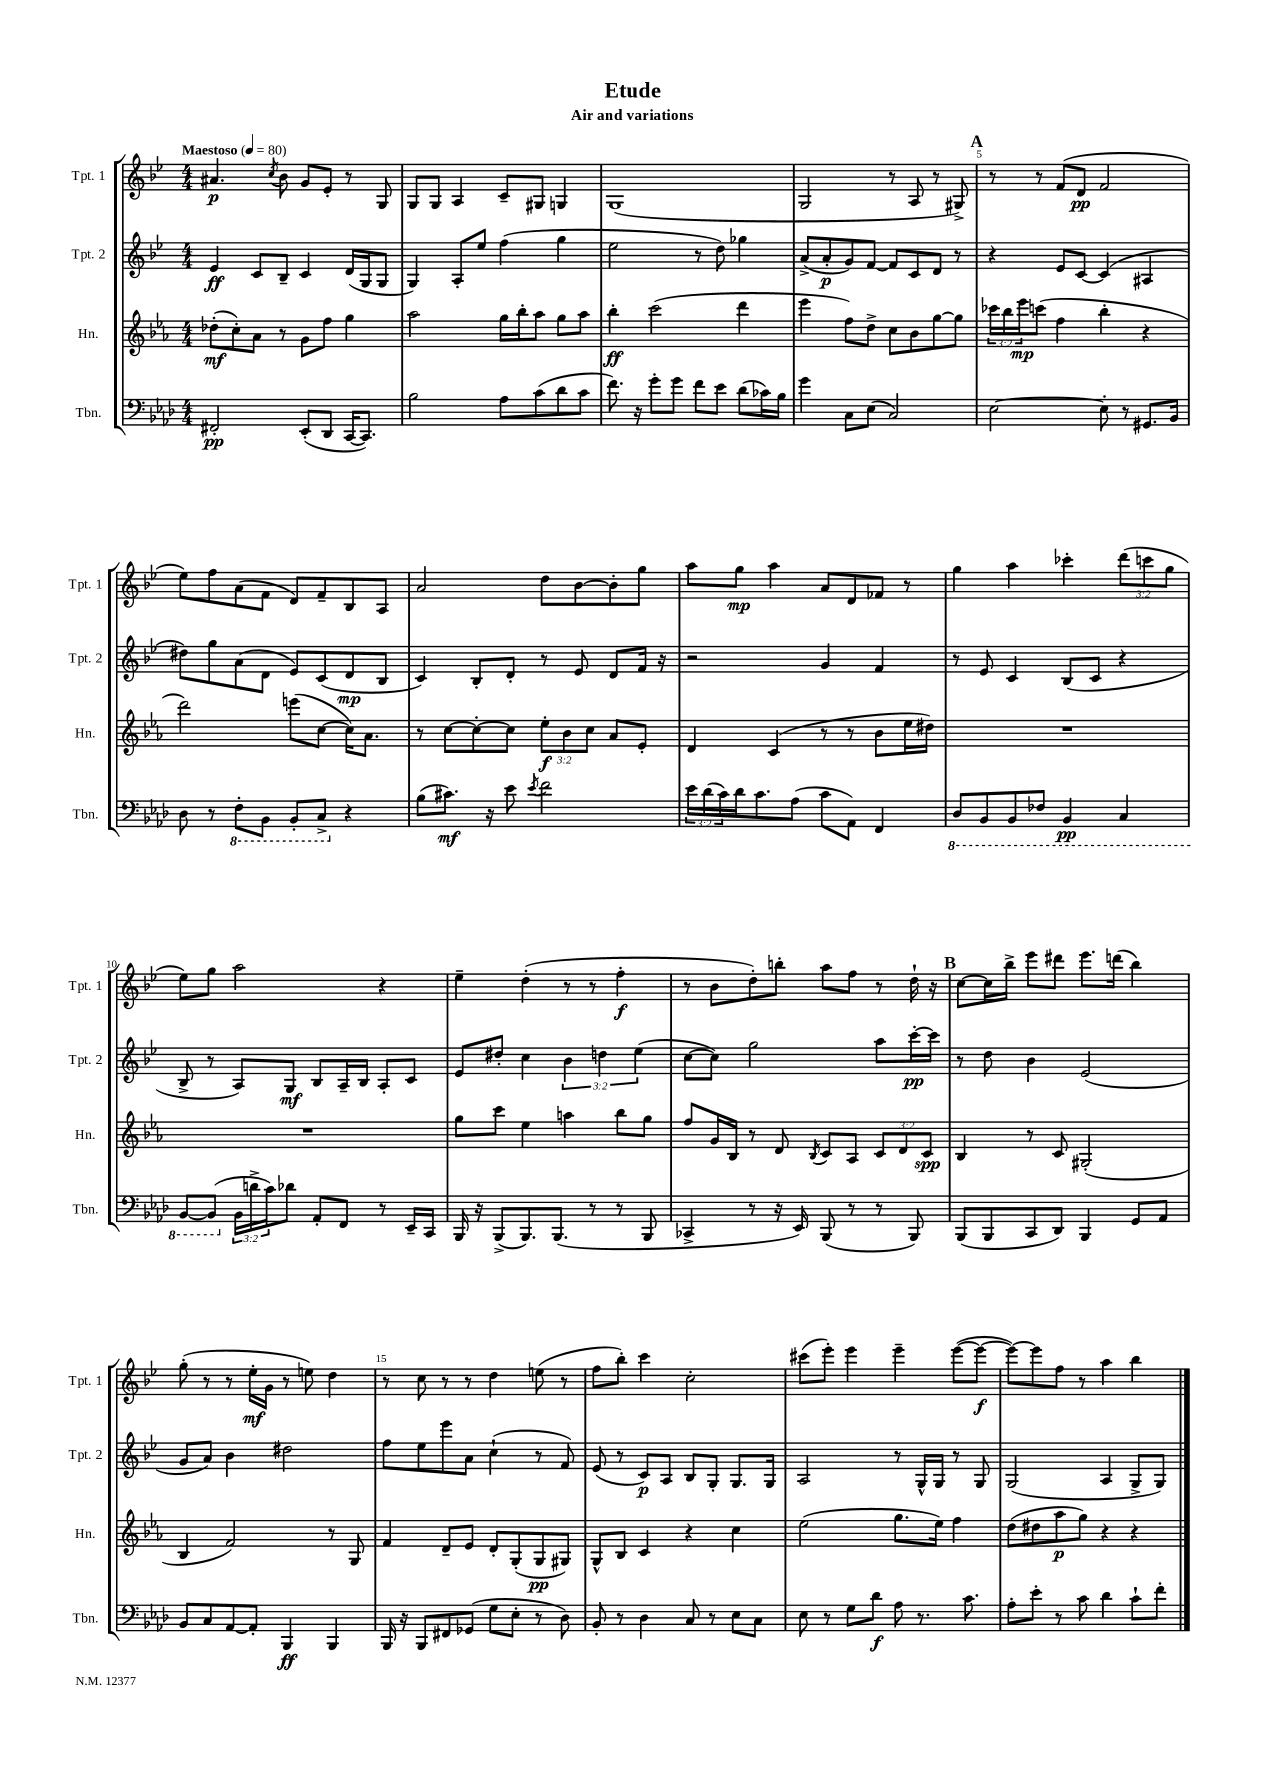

**kern	**kern	**kern	**kern
*staff4	*staff3	*staff2	*staff1
*clefF4	*clefG2	*clefG2	*clefG2
*k[b-e-a-d-]	*k[b-e-a-]	*k[b-e-]	*k[b-e-]
*M4/4	*M4/4	*M4/4	*M4/4
*MM80	*MM80	*MM80	*MM80
2FF#'	(8dd-'	4e-	4.a#
.	8cc')	.	.
.	8a-	8c	.
.	.	.	8qcc
.	8r	8B-~	8b-
(8EE-'	8g	4c	8g
8DD-	8ff	.	8e-'
[16CC	4gg	(16d	8r
8.CC])	.	16G	.
.	.	8G	8G
=	=	=	=
2B-	2aa-	4G)	8G
.	.	.	8G
.	.	8A'	4A
.	.	8ee-	.
8A-	16gg	(4ff	8c~
.	16bb-'	.	.
(8c	8aa-	.	8G#
8d-	8gg	4gg	4G
8c	8aa-	.	.
=	=	=	=
8.f)	4bb-'	2ee-	(1G
16r	.	.	.
8g'	(2ccc	.	.
8g	.	.	.
8f	.	8r	.
8e-	.	8dd)	.
(8d-	4ddd	4gg-	.
16c-)	.	.	.
16B-	.	.	.
=	=	=	=
4g	4eee-	(8a^	2G
.	.	8a'	.
8C	8ff)	8g)	.
(8E-	8dd^	[8f	.
2C)	8cc	8f]	8r
.	8b-	8c	8A
.	[8gg	8d	8r
.	8gg]	8r	8G#^)
=	=	=	=
[2E-	24ccc-	4r	8r
.	24bb-	.	.
.	24eee-	.	.
.	(8ccc	.	8r
.	4ff	8e-	(8f
.	.	[8c	8d
8E-']	4bb-'	(4c]	2f
8r	.	.	.
8.GG#	4r	4A#	.
16BB-	.	.	.
=	=	=	=
8D-	2ddd)	8dd#)	8ee-)
8r	.	8gg	8ff
8FF'	.	(8a	(8a
8BBB-	.	8d	8f
8BBB-'	(8eee	8e-)	8d)
8CC^	[8cc	(8c	8f~
4r	16cc])	8d	8B-
.	8.a-	.	.
.	.	8B-	8A
=	=	=	=
(8B-	8r	4c)	2a
8.c#)	[8cc	.	.
.	8cc'_	8B-'	.
16r	.	.	.
8e-	8cc]	8d'	.
8qe-	.	.	.
2f	12ee-'	8r	8dd
.	12b-	.	.
.	.	8e-	[8b-
.	12cc	.	.
.	8a-	8d	8b-']
.	8e-'	16f	8gg
.	.	16r	.
=	=	=	=
24e-	4d	2r	8aa
(24d-	.	.	.
24c)	.	.	.
16d-	.	.	8gg
8.c	.	.	.
.	(4c	.	4aa
(8A-	.	.	.
8c	8r	4g	8a
8AA-)	8r	.	8d
4FF	8b-	4f	8f-
.	16ee-	.	8r
.	16dd#)	.	.
=	=	=	=
8DD-	1r	8r	4gg
8BBB-	.	8e-	.
8BBB-	.	4c	4aa
8FF-	.	.	.
4BBB-	.	(8B-	4ccc-'
.	.	8c	.
4CC	.	4r	(12ddd
.	.	.	12ccc
.	.	.	12gg
=	=	=	=
[8BBB-	1r	8B-^	8ee-)
(8BBB-]	.	8r	8gg
24BB-	.	8A)	2aa
24d^	.	.	.
24c)	.	.	.
8d-	.	8G	.
8AA-'	.	8B-	.
8FF	.	16A~	.
.	.	16B-	.
8r	.	8A'	4r
16EE-~	.	8c	.
16CC	.	.	.
=	=	=	=
16BBB-	8gg	8e-	4ee-~
16r	.	.	.
(8BBB-^	8ccc	8dd#'	.
8.BBB-)	4ee-	4cc	(4dd'
(8.BBB-	.	.	.
.	4aa	6b-	8r
8r	.	.	8r
.	.	6dd	.
8r	8bb-	.	4ff'
.	.	(6ee-	.
8BBB-	8gg	.	.
=	=	=	=
4CC-^	8ff	[8cc	8r
.	16g	8cc])	8b-
.	16B-	.	.
8r	8r	2gg	8dd')
16r	8d	.	8bb'
16EE-)	.	.	.
.	8qB-	.	.
(8BBB-	8c	.	8aa
8r	8A-	.	8ff
8r	12c	8aa	8r
.	12d	.	.
8BBB-)	.	[16ccc'	16dd`
.	12c	.	.
.	.	16ccc]	16r
=	=	=	=
(8BBB-	4B-	8r	[8cc
8BBB-	.	8dd	16cc]
.	.	.	16bb-^
8CC	8r	4b-	8eee-
8DD-)	8c	.	8ddd#
4BBB-	(2G#'	(2e-	8.eee-
.	.	.	(16ddd
8GG	.	.	4bb-)
8AA-	.	.	.
=	=	=	=
8BB-	4B-	8g	(8gg'
8C	.	8a)	8r
[8AA-	2f)	4b-	8r
8AA-']	.	.	16ee-'
.	.	.	16g
4BBB-	.	2dd#	8r
.	.	.	8ee)
4BBB-	8r	.	4dd
.	8G	.	.
=	=	=	=
16BBB-	4f	8ff	8r
16r	.	.	.
8BBB-	.	8ee-	8cc
8FF#	8d~	8eee-	8r
(8GG-	8e-	8a	8r
8G	8d'	(4cc`	4dd
8E-'	(8G'	.	.
8r	8G	8r	(8ee
8D-)	8G#)	8f)	8r
=	=	=	=
8BB-'	8G^^	(8e-	8ff
8r	8B-	8r	8bb-')
4D-	4c	8c)	4ccc
.	.	8A	.
8C	4r	8B-	2cc'
8r	.	8G'	.
8E-	4cc	8.G	.
8C	.	.	.
.	.	16G	.
=	=	=	=
8E-	(2ee-	2A	(8ccc#
8r	.	.	8eee-')
8G	.	.	4eee-
8d-	.	.	.
8A-	8.gg	8r	4eee-~
8.r	.	16G^^	.
.	16ee-)	16G	.
.	4ff	8r	([8eee-
8.c	.	.	.
.	.	8G	8eee-_
=	=	=	=
8A-'	(8dd	(2G	8eee-_)
8e-'	8dd#	.	8eee-]
8r	8aa-	.	8ff
8c	8gg)	.	8r
4d-	4r	4A	4aa
8c`	4r	8G^	4bb-
8f'	.	8G)	.
==	==	==	==
*-	*-	*-	*-
